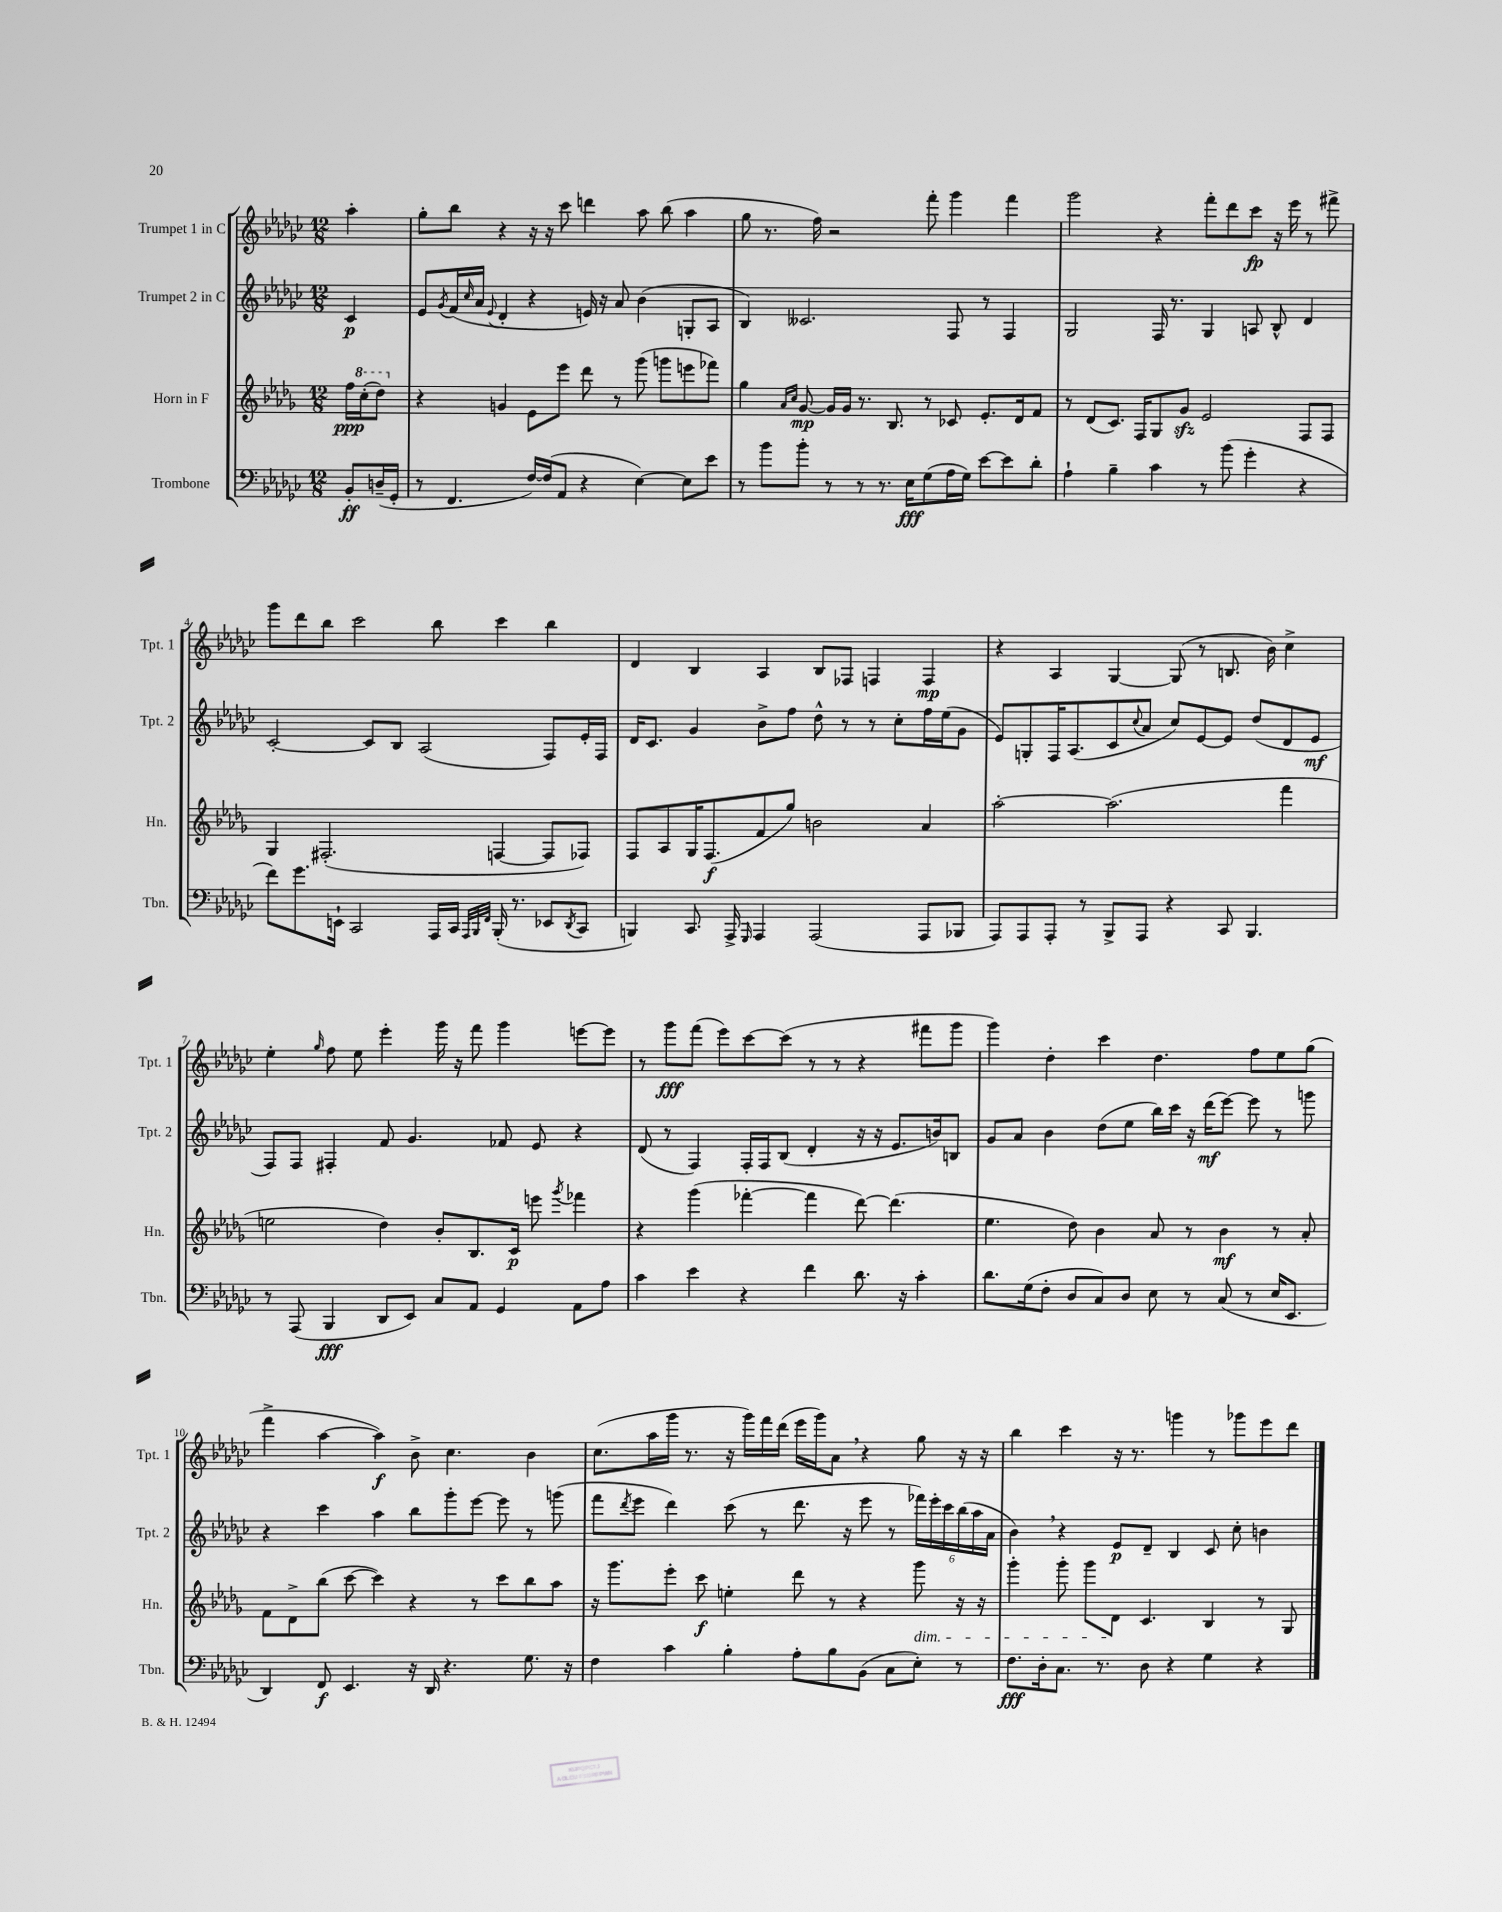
<<
\new StaffGroup <<
\new Staff = "s0" \with { instrumentName = "Trumpet 1 in C" shortInstrumentName = "Tpt. 1" } {
    \clef treble \key ges \major \numericTimeSignature \time 12/8 \partial 4
    aes''4-. |
    ges''8-. bes''8 r4 r16 r16 ces'''8 d'''4 aes''8 bes''8( aes''4 |
    ges''8 r8. f''16) r2 f'''8-. ges'''4 f'''4 |
    ges'''2 r4 f'''8-. des'''8 ces'''8\fp r16 ees'''16 r8 fis'''8-> |
    ges'''8 des'''8 bes''8 ces'''2 bes''8 ces'''4 bes''4 |
    des'4 bes4 aes4 bes8 fes8 f4 f4\mp |
    r4 aes4 ges4~ ges8( r8 b8. bes'16) ces''4-> |
    ees''4-. \grace { ges''16 } f''8 ees''8 ees'''4-. ges'''16 r16 f'''8 ges'''4 e'''8~ e'''8 |
    r8 ges'''8\fff f'''8( ees'''8) ces'''8~ ces'''8( r8 r8 r4 fis'''8 ges'''8 |
    ges'''4) des''4-. ces'''4 des''4. f''8 ees''8 ges''8( |
    f'''4-> aes''4~ aes''4\f) bes'8-> ces''4. bes'4 |
    ces''8.( aes''16 ges'''16 r8. r16 ges'''16) f'''16 des'''16( ees'''16 ges'''16) aes'8 \breathe r4 ges''8 r16 r16 |
    bes''4 ces'''4 r16 r8. g'''4 r8 ges'''8 ees'''8 des'''8 \bar "|." |
}
\new Staff = "s1" \with { instrumentName = "Trumpet 2 in C" shortInstrumentName = "Tpt. 2" } {
    \clef treble \key ges \major \numericTimeSignature \time 12/8 \partial 4
    ces'4\p |
    ees'8 \acciaccatura { ges'8 } f'16( \grace { ces''16 } aes'16 \appoggiatura { ees'8 } des'4-. r4 e'16) r16 aes'8 bes'4( g8-. aes8 |
    bes4) ceses'2. f8 r8 f4 |
    ges2 f16 r8. ges4 a8 bes8-^ des'4 |
    ces'2~-. ces'8 bes8 aes2( f8) ees'16-. f16 |
    des'16 ces'8. ges'4 bes'8-> f''8 des''8-^ r8 r8 ces''8-. f''16 ees''16( ges'8 |
    ees'8) g8-. f16 aes8.( ces'8 \appoggiatura { ces''8 } aes'8 ces''8) ees'8~ ees'8 des''8( des'8 ees'8\mf |
    f8) f8 fis4-. f'8 ges'4. fes'8 ees'8 r4 |
    des'8( r8 f4) f16-. f16 bes8( des'4-. r16 r16 ees'8. b'16) b8 |
    ges'8 aes'8 bes'4 des''8( ees''8 bes''16) ces'''16 r16 des'''16\mf( ees'''8~) ees'''8 r8 g'''8 |
    r4 ces'''4 aes''4 bes''8 ges'''8-. ees'''8~ ees'''8 r8 g'''8( |
    f'''8 \acciaccatura { des'''8 } ees'''8 des'''4) ces'''8( r8 des'''8. r16 ees'''8 r8 \tuplet 6/4 { fes'''16) ees'''16-. ces'''16 bes''16( aes''16 aes'16 } |
    bes'4) \breathe r4 ees'8\p des'8-- bes4 ces'8 ces''8-. b'4 \bar "|." |
}
\new Staff = "s2" \with { instrumentName = "Horn in F" shortInstrumentName = "Hn." } {
    \clef treble \key des \major \numericTimeSignature \time 12/8 \partial 4
    f''16\ppp \ottava #1 c'''16-.( des'''8) \ottava #0 |
    r4 g'4 ees'8 ees'''8 des'''8 r8 ges'''8( g'''8 e'''8 fes'''8) |
    ges''4 \grace { aes'16 c''16 } ges'8~\mp ges'16 ges'16 r8. bes8. r8 ces'8 ees'8.-. des'16 f'8 |
    r8 des'8( c'8.) f16 ges8 ges'8\sfz ees'2 f8 f8 |
    ges4 fis2.-.( f4~ f8 fes8) |
    f8 aes8 ges16 f8.\f( f'8 ges''8) b'2 aes'4 |
    aes''2~-. aes''2.( f'''4 |
    e''2 des''4) bes'8-. bes8. c'16\p e'''8 \acciaccatura { ges'''8 } fes'''4 |
    r4 ges'''4( fes'''4~-. fes'''4 des'''8~) des'''4.( |
    ees''4. des''8) bes'4 aes'8 r8 bes'4\mf r8 aes'8-. |
    f'8 des'8-> bes''8( c'''8~ c'''4) r4 r8 c'''8 bes''8 aes''8 |
    r16 ges'''8. ees'''8-. c'''8\f e''4-. des'''8 r8 r4 ges'''8\dim r16 r16 |
    ges'''4-. ges'''8-. ges'''8 des'8\! c'4. bes4 r8 ges8 \bar "|." |
}
\new Staff = "s3" \with { instrumentName = "Trombone" shortInstrumentName = "Tbn." } {
    \clef bass \key ges \major \numericTimeSignature \time 12/8 \partial 4
    bes,8-.\ff d16--( ges,16-. |
    r8 f,4. f16~) f16( aes,8 r4 ees4~) ees8 ees'8 |
    r8 bes'8 bes'8-. r8 r8 r8. ees16\fff ges8( aes16 ges16) ees'8~ ees'8 des'8-. |
    aes4-! bes4-- ces'4 r8 bes'8( ges'4-. r4 |
    f'8) ges'8. e,16-! ces,2 aes,,16 ces,16 \grace { aes,,32 bes,,32 f,32 } bes,,16-.( r8. ees,8 \acciaccatura { des,8 } ces,8 |
    b,,4) ces,8. aes,,16-> \grace { ges,,16 } aes,,4 aes,,2( aes,,8 bes,,8 |
    aes,,8) aes,,8 aes,,8-. r8 bes,,8-> aes,,8 r4 ces,8 bes,,4. |
    r8 aes,,8( bes,,4\fff des,8 ees,8) ces8 aes,8 ges,4 aes,8 aes8 |
    ces'4 ees'4 r4 f'4 des'8. r16 ces'4-. |
    des'8. ges16( f8-. des8 ces8) des8 ees8 r8 ces8( r8 ees16 ees,8. |
    des,4) f,8\f ees,4. r16 des,16 r4. ges8. r16 |
    f4 ces'4 bes4-. aes8-. bes8 bes,8( ces8 ees8-.) r8 |
    f8.\fff des16-. ces8. r8. des8 r4 ges4 r4 \bar "|." |
}
>>
>>
